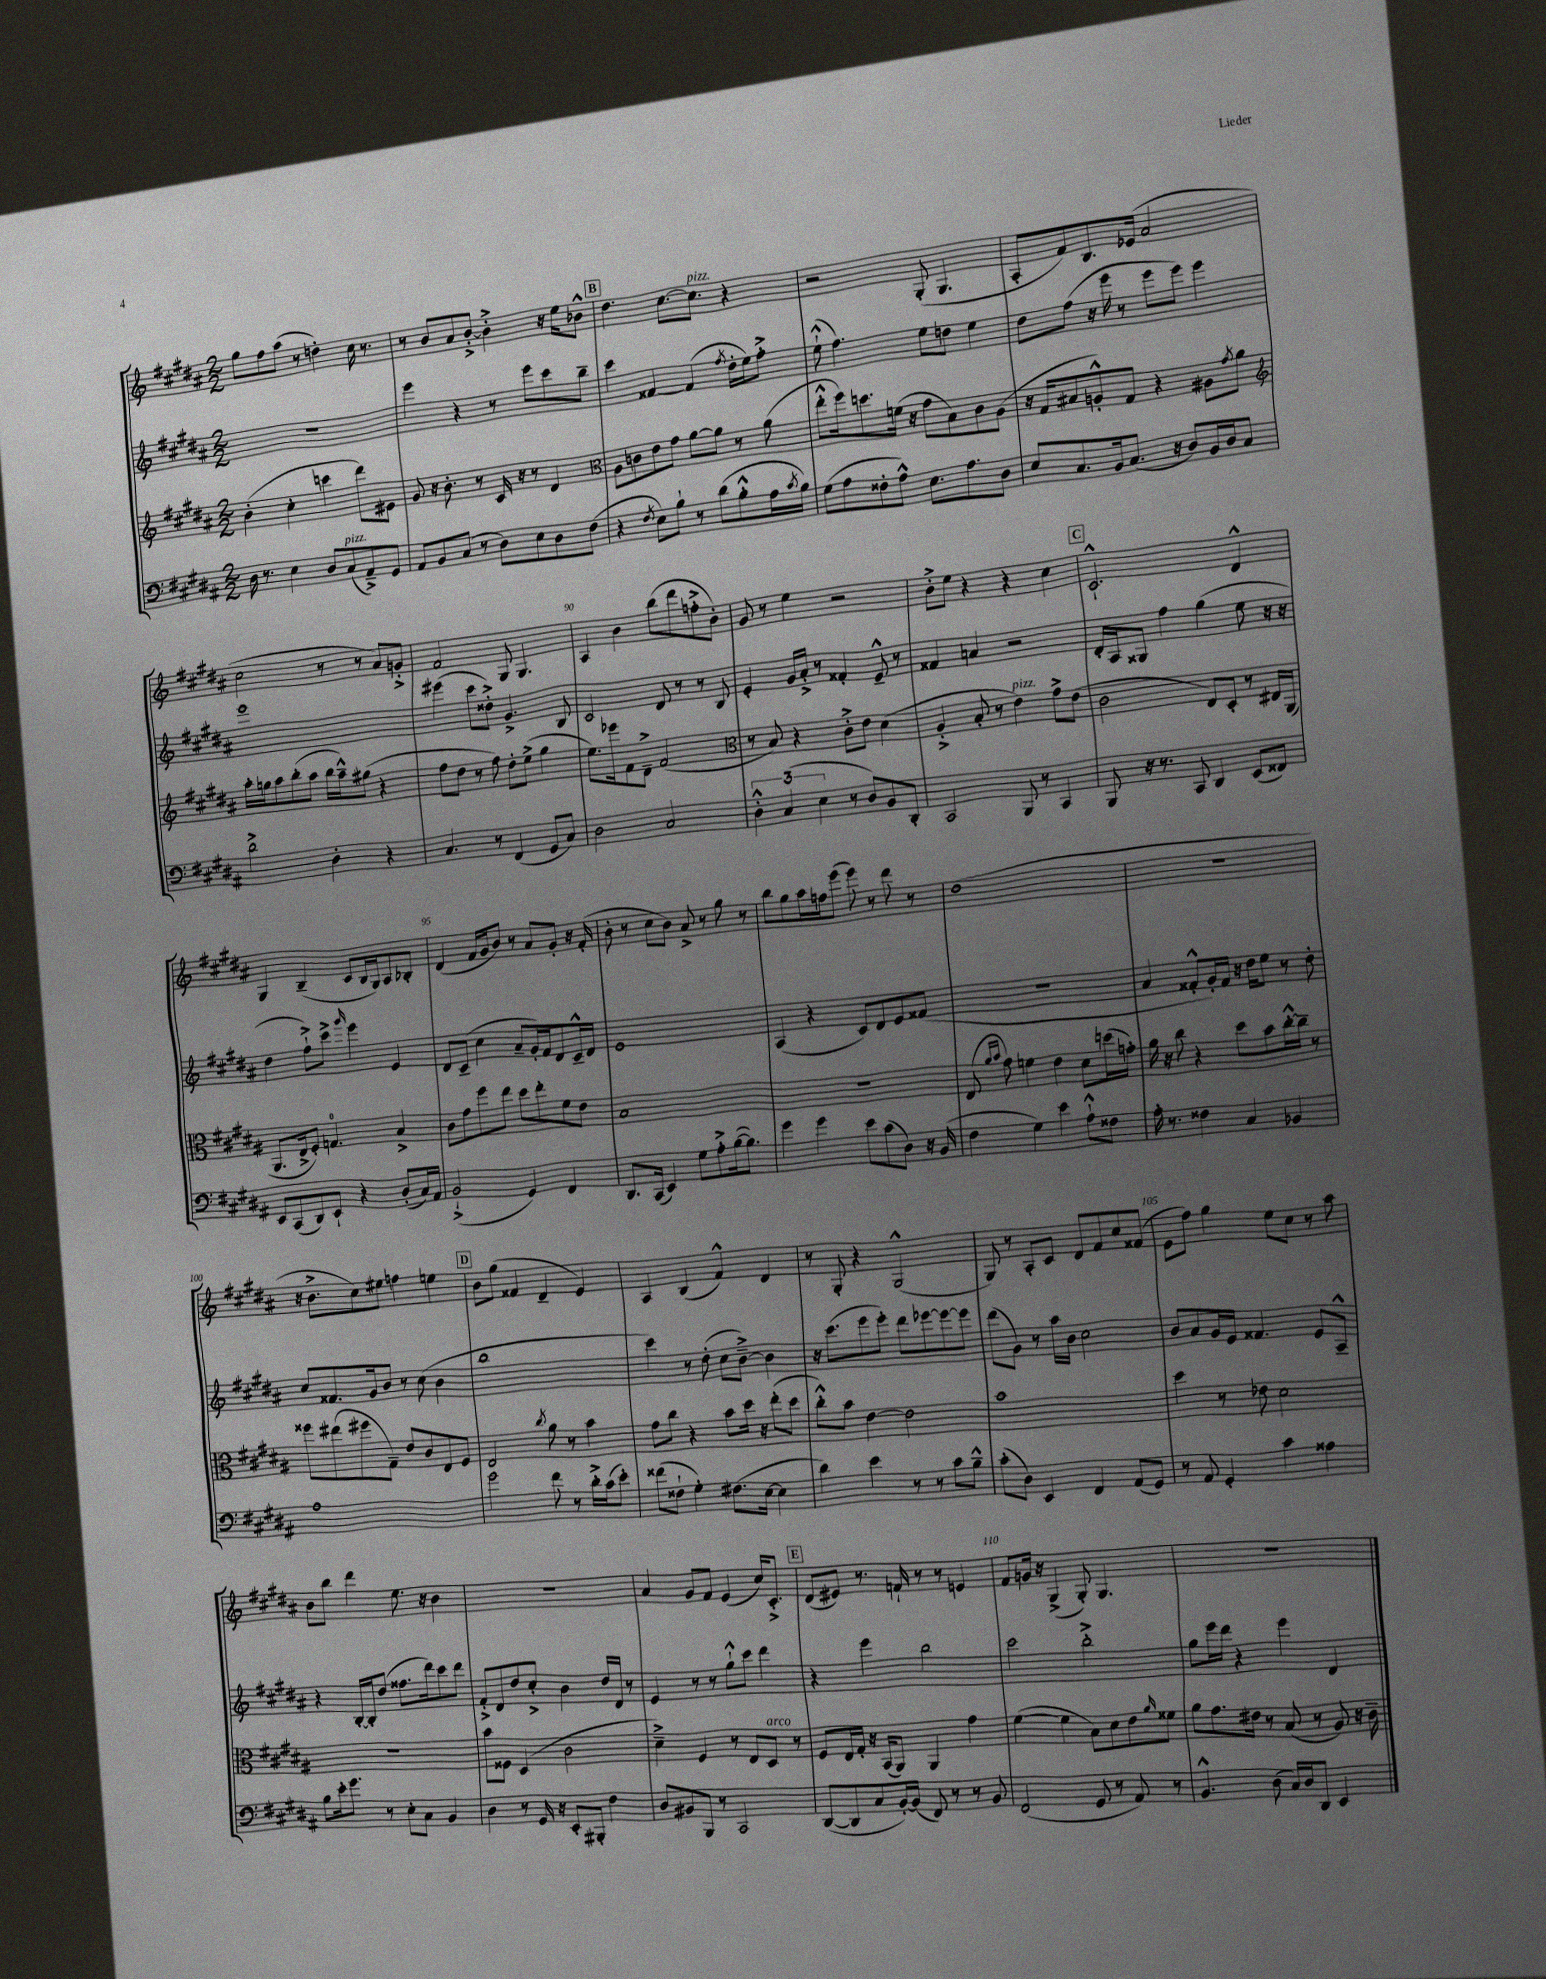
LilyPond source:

<<
\new StaffGroup <<
\new Staff = "s0" {
    \clef treble \key b \major \numericTimeSignature \time 2/2
    gis''8 fis''8 ais''8( r8 d''4-.) cis''16 r8. |
    r8 b'8 ais'8 b'8~-.-> b'4-.-> r16 e''16 bes'8-^ |
    \mark \markup { \box "B" } dis''4. cis''8.~ cis''8.^\markup { \italic "pizz." } r4 |
    r2 gis8-.( gis4. |
    ais8-. fis'8) b8. ees'16( ais'2 |
    cis''2 r8 r8 ais'8) g'8-.-> |
    fis'2 gis8 gis4. |
    ais4 b'4 b''8( dis'''8 f''8-.-> b'8-.) |
    gis'8 r8 e''4 r2 |
    b'8-.-> e''8 r4 r4 cis''4 |
    \mark \markup { \box "C" } cis'2.-!-^ dis'4-^ |
    gis4 b4--( cis'8 b16 gis16) ais8 bes8-. |
    dis'4( fis'16 gis'16 b'8) r8 ais'8 gis'8-. r16 fis'16-.( |
    b'8-. r8 cis''8 b'8) ais'8-> r8 gis''8 r8 |
    b''8 gis''8 ais''16 f''16 e'''8( e'''8) r8 dis'''8 r8 |
    dis''1( |
    r1 |
    r16 b'8.-> cis''8) eis''8 f''4 e''4 |
    \mark \markup { \box "D" } b'8 gis''8( fisis'4 dis'4-- e'4) |
    ais4 b4( fis'4-^) dis'4 |
    r8 gis8-. r4 gis2-^( |
    gis8) r8 ais8-. cis'8 dis'8 fis'8 cis''8 fisis'8( |
    e'8 fis''8) gis''4 e''8 cis''8 r8 ais''8 |
    b'8 b''8 dis'''4 e''8. r16 b'4 |
    r1 |
    ais'4 gis'8 fis'8 e'4( cis''16) cis'8.-.-> |
    \mark \markup { \box "E" } dis'8( eis'8) r8. f'16-! r8 r8 e'4 |
    fis'8 g'16 r16 gis4->( gis8-.) gis4. |
    R1 \bar "|." |
}
\new Staff = "s1" {
    \clef treble \key b \major \numericTimeSignature \time 2/2
    R1 |
    e'''4 r4 r8 e'''8 cis'''8 b''8-- |
    \mark \markup { \box "B" } cis'''4 fisis'4~ fisis'4( \acciaccatura { fis''8 } dis''16-. e''16) fis''8-.-> |
    e''8-!-^( fis''4.) e''8 d''8 e''4 |
    dis''8 fis''8( r16 e'''16 r8 e'''8 e'''8) e'''4 |
    e'''1 |
    eis'''4( cis'''8 disis''8-.->) gis'4.-> b8 |
    cis'2 dis'8 r8 r8 b8 |
    e'4-. gis'16 ais'16-.-> r8 fisis'4-. e'8---^ r8 |
    fisis'4 a'4 r2 |
    \mark \markup { \box "C" } dis'16-. ais16 gisis8 fis''4 gis''4( e''8 r16 r16 |
    dis''4 fis''8-!->) cis'''8-> \grace { gis'''16 } e'''4 e'4 |
    dis'8 cis'8--( cis''4 ais'8-- gis'16-.) fis'16 dis'8 cis'16---^ dis'16 |
    e'1 |
    ais4( r4 cis'8) dis'8 e'8 fisis'8( |
    R1 |
    ais'4 fisis'8-.-^ gis'16-.) fisis'16 r16 dis''16 e''8 r8 dis''8-. |
    cis''8 fisis'8. gis'16 b'8 r8 cis''8( b'4 |
    \mark \markup { \box "D" } b''1 |
    cis'''4) r8 dis''8-.( cis''8 b'8~--->) b'4 |
    r16 cis'''8.( e'''8 e'''8-.) dis'''8 ees'''8~ ees'''8~ ees'''8 |
    dis'''8( gis'8) r8 ais''16 b'16 cis''2 |
    b'8 ais'8 gis'16 e'16 fisis'4. e'8 ais8---^ |
    r4 b16~-. b16-. dis''8( fisis''8. dis'''16) cis'''8 dis'''8 |
    fis'8-.-> dis'8 dis''8 cis''8-.-> b'4 dis''16 dis'16 r8 |
    e'4 r8 r8 gis''8-!-^ cis'''8 dis'''4 |
    \mark \markup { \box "E" } r4 e'''4 b''2 |
    cis'''2 b''2-.-> |
    gis''8 e'''16 dis'''16 r4 e'''4 dis'4 \bar "|." |
}
\new Staff = "s2" {
    \clef treble \key b \major \numericTimeSignature \time 2/2
    b'4-.( cis''4-. c'''4 dis'''8) eis'8 |
    gis'8 r16 b'8.-. r8 cis'16 r16 r8 dis'4 |
    \mark \markup { \box "B" } \clef alto ais8 c'8 e'8 gis'8 ais'8~ ais'8 r8 ais'8( |
    e''8-.-^ fis''16) d''8. f'16( r16 gis'8 b8) cis'8 ais8( |
    r16 gis16 bis8 a8-.-^) gis8 r4 ais8 \acciaccatura { gis'8 } ais'8 |
    \clef treble ais''16-. g''16 ais''8 b''8-.( ais''8 b''16 ais''16---^) gis''8( r4 |
    fis''8 dis''8 r8 fis''8) dis''8-. e''8->( gis''4 |
    e''8.) ees'''16 fis'8 dis'8---> fis'2( |
    \clef alto r8 b8) r4 cis'8-.-> e'8 dis'4( |
    ais4-.-> b8-. r8 e'4^\markup { \italic "pizz." }) gis'8-> e'8( |
    \mark \markup { \box "C" } cis'2 e8) dis8-. r8 eis16 ais,16( |
    ais,8. e16-> fis8-.) g4.-0 b4-> |
    cis'8 gis'8 fis''8 e''8 dis''8 e''8-. fis'8 e'8 |
    b1 |
    R1 |
    e8( \grace { ais'16 b'16 } gis'8) f'4 e'4 dis'8 d''16( g'16-.) |
    ais'16 r16 cis''8 r4 dis''8 b'8 cis''16~-.-^ cis''16-- r8 |
    fisis''8 eis''8( fis''8 gis8--) e'8 cis'8 e8 fis8 |
    \mark \markup { \box "D" } e2 \acciaccatura { cis''8 } ais'8 r8 b'4 |
    gis'8 cis''8 r4 b'8 dis''16 r16 e''8-.( dis''8 |
    cis''8-.-^) b'8 e'4~ e'2 |
    b'1 |
    dis''4 r8 ees'8 dis'2 |
    R1 |
    b'8 fisis8 dis4( cis'2 |
    dis'4--->) fis4 r8 e8 dis8^\markup { \italic "arco" } r8 |
    \mark \markup { \box "E" } fis8 e16 gis16-. r16 b,16( ais,8) ais,4 gis'4 |
    fis'4~( fis'4 b8) dis'8 e'8 \grace { ais'16 } fisis'8 |
    ais'8 gis'8. eis'16 r8 b8( r8 ais8) r16 cis'16-- \bar "|." |
}
\new Staff = "s3" {
    \clef bass \key b \major \numericTimeSignature \time 2/2
    dis16 r8. e4 dis8 cis8^\markup { \italic "pizz." }( ais,8--->) gis,8 |
    ais,8 b,8 cis8( r8 dis8) e8 dis8 fis8( |
    \mark \markup { \box "B" } r4 \acciaccatura { fis8 } e8) b8-! r8 dis'8( b8-.-^ ais16 \acciaccatura { cis'8 } b16) |
    gis8( ais8 fisis8-. ais8-^) e8. ais8. dis8 |
    e8 cis8. b,16 cis8.( r16 dis8) b,16 dis16 cis8 |
    dis'2-> dis4-. r4 |
    cis4. r8 fis,4( gis,8 cis8) |
    dis2 cis2 |
    \tuplet 3/2 { dis4-.-^ cis4( e4 } r8 dis8) b,8 dis,8-. |
    cis,2 b,,8 r8 cis,4 |
    \mark \markup { \box "C" } b,,8 r16 r8. cis,8 dis,4 e,8( fisis,8) |
    e,8 cis,8( dis,8) e,8-! r4 dis8-.( cis16) ais,16 |
    b,2-!->( gis,4) fis,4 |
    dis,8. cis,16( e,4) gis8 ais8-.-> b16~( b8.) |
    gis'4 gis'4 e'8 cis'8( dis8) r16 b,16( |
    fis4 gis4) e'4 ais8-!-^ fisis8 |
    ais16-. r8. fisis4 cis4 bes,4 |
    ais1 |
    \mark \markup { \box "D" } gis'2 fis'8 r8 dis'16-.-> cis'16( e'8-.) |
    fisis'8( fisis8-! gis4-.) fis8.( e16~ e4 |
    dis'4) e'4 r8 r8 cis'8 b8---^ |
    cis'8-.( dis8) e,4 fis,4 ais,8( gis,8) |
    r8 ais,8 gis,4-. cis'4 aisis4 |
    b8 e'16-. gis'8. r8 e8-. cis8 b,4 |
    dis4 r8 gis,16 r16 e,8-. bis,,8-. fis4 |
    dis8 bis,8 b,,8 r8 cis,2 |
    \mark \markup { \box "E" } dis,8~( dis,8 cis8 b,16~-.) b,16( fis,8) r8 r8 b,8 |
    fis,2( gis,8 r8 ais,8) r8 |
    b,4.-^ dis8( cis16) dis16 dis,8 e,4 \bar "|." |
}
>>
>>
\layout { \context { \Score currentBarNumber = #83 \override BarNumber.break-visibility = ##(#f #t #t) barNumberVisibility = #(every-nth-bar-number-visible 5) } }
